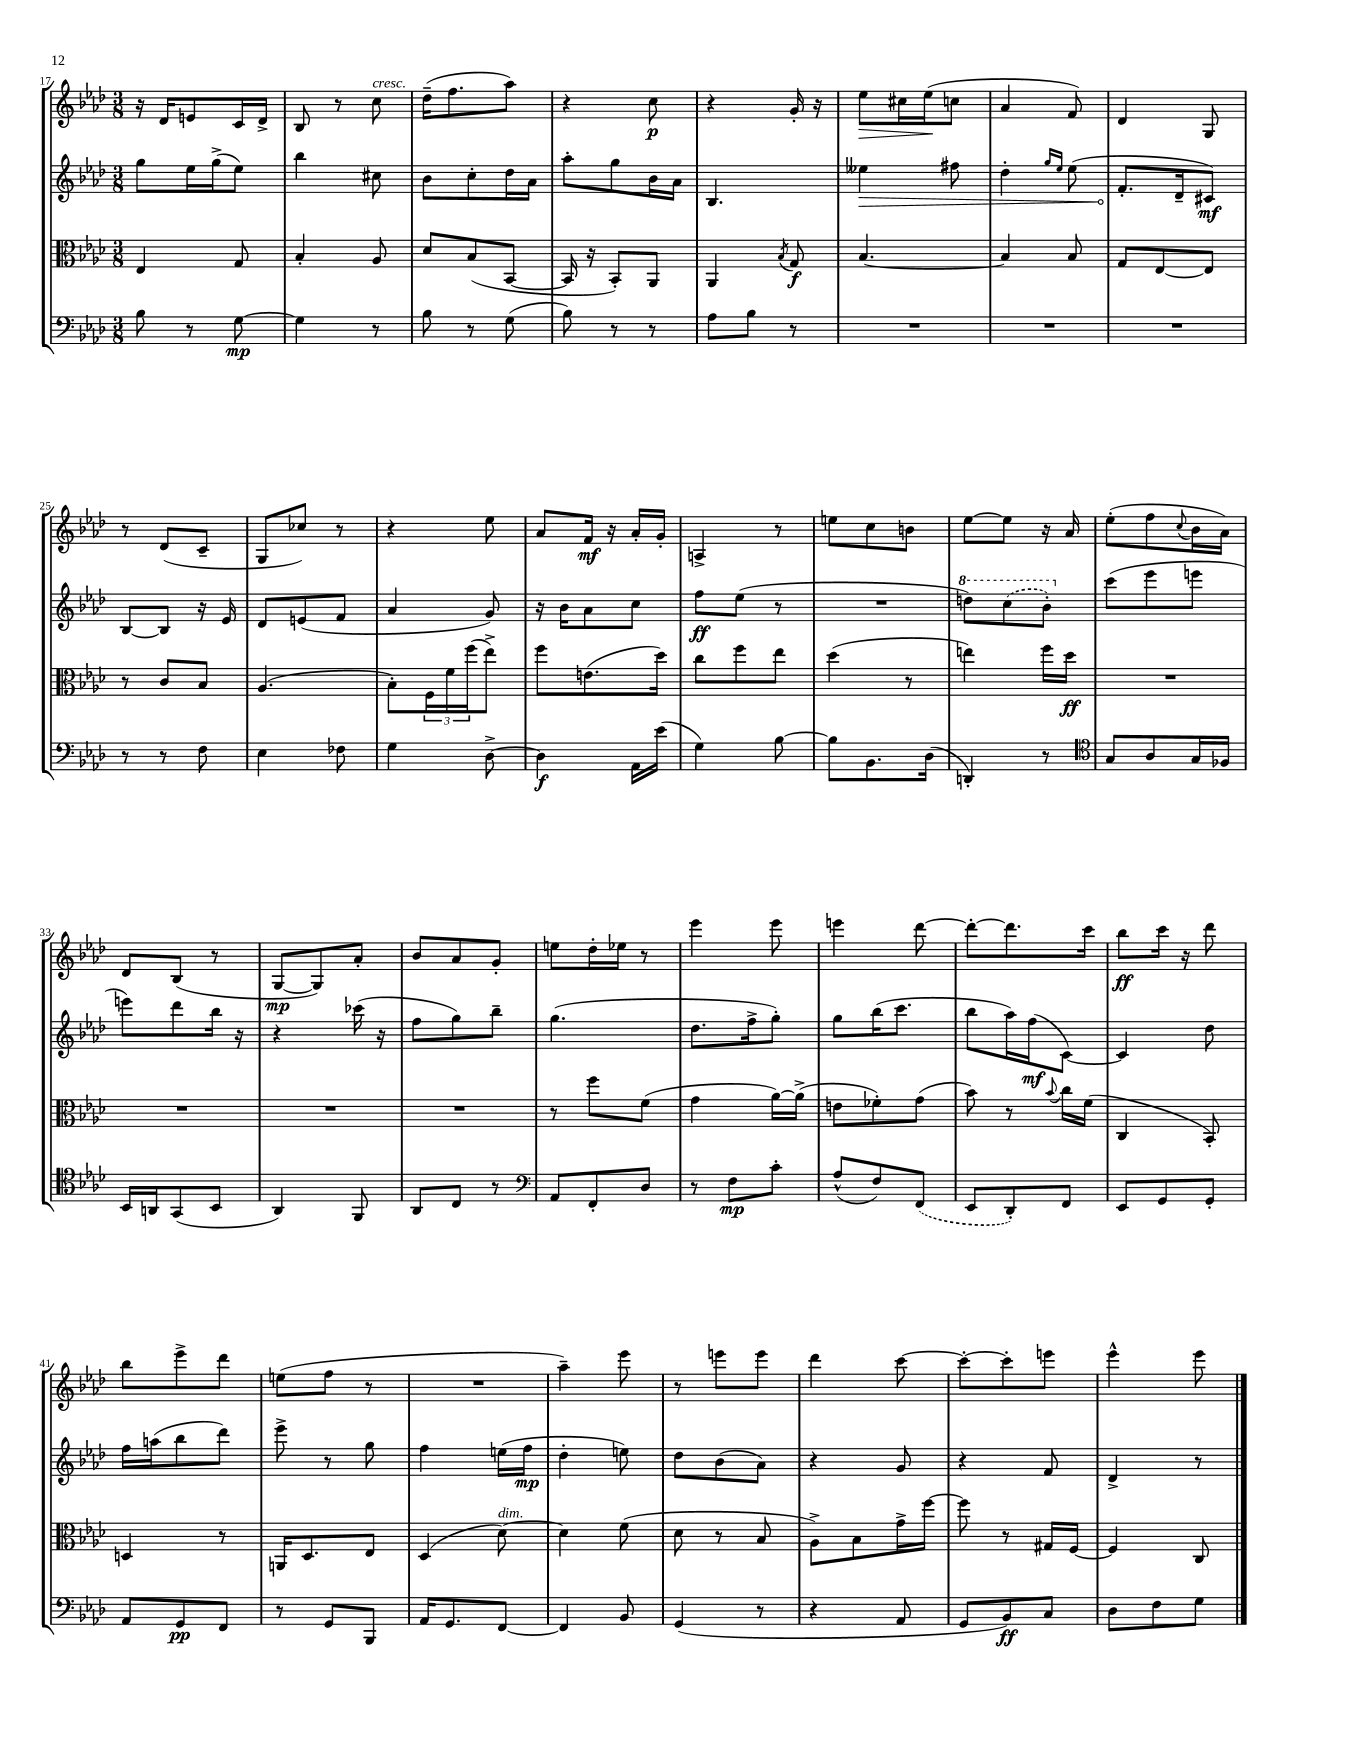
<<
\new StaffGroup <<
\new Staff = "s0" {
    \clef treble \key aes \major \numericTimeSignature \time 3/8
    r16 des'16 e'8 c'16 des'16-> |
    bes8 r8 c''8^\markup { \italic "cresc." } |
    des''16--( f''8. aes''8) |
    r4 c''8\p |
    r4 g'16-. r16 |
    ees''8\> cis''16 ees''16\!( c''8 |
    aes'4 f'8) |
    des'4 g8 |
    r8 des'8( c'8-- |
    g8 ces''8) r8 |
    r4 ees''8 |
    aes'8 f'16\mf r16 aes'16-. g'16-. |
    a4-> r8 |
    e''8 c''8 b'8 |
    ees''8~ ees''8 r16 aes'16 |
    ees''8-.( f''8 \appoggiatura { c''8 } bes'16 aes'16) |
    des'8 bes8( r8 |
    g8~\mp g8) aes'8-. |
    bes'8 aes'8 g'8-. |
    e''8 des''16-. ees''16 r8 |
    ees'''4 ees'''8 |
    e'''4 des'''8~ |
    des'''8~-. des'''8. c'''16 |
    bes''8\ff c'''16 r16 des'''8 |
    bes''8 ees'''8-> des'''8 |
    e''8( f''8 r8 |
    R4. |
    aes''4--) ees'''8 |
    r8 e'''8 e'''8 |
    des'''4 c'''8~ |
    c'''8~-. c'''8-. e'''8 |
    ees'''4-^ ees'''8 \bar "|." |
}
\new Staff = "s1" {
    \clef treble \key aes \major \numericTimeSignature \time 3/8
    g''8 ees''16 g''16->( ees''8) |
    bes''4 cis''8 |
    bes'8 c''8-. des''16 aes'16 |
    aes''8-. g''8 bes'16 aes'16 |
    bes4. |
    \once \override Hairpin.circled-tip = ##t eeses''4\> fis''8 |
    des''4-. \grace { g''16 ees''16 } ees''8( |
    f'8.-.\! des'16-- cis'8\mf) |
    bes8~ bes8 r16 ees'16 |
    des'8 e'8( f'8 |
    aes'4 g'8) |
    r16 bes'16 aes'8 c''8 |
    f''8\ff ees''8( r8 |
    R4. |
    \ottava #1 d'''8) \once \slurDashed c'''8( bes''8-.) \ottava #0 |
    c'''8( ees'''8 e'''8 |
    e'''8) des'''8 bes''16 r16 |
    r4 ces'''16( r16 |
    f''8 g''8) bes''8-- |
    g''4.( |
    des''8. f''16-> g''8-.) |
    g''8 bes''16( c'''8. |
    bes''8 aes''16) f''16\mf( c'8~) |
    c'4 des''8 |
    f''16 a''16( bes''8 des'''8) |
    ees'''8-> r8 g''8 |
    f''4 e''16( f''16\mp |
    des''4-. e''8) |
    des''8 bes'8( aes'8) |
    r4 g'8 |
    r4 f'8 |
    des'4-> r8 \bar "|." |
}
\new Staff = "s2" {
    \clef alto \key aes \major \numericTimeSignature \time 3/8
    ees4 g8 |
    bes4-. aes8 |
    des'8 bes8( bes,8~ |
    bes,16 r16 bes,8-.) aes,8 |
    aes,4 \acciaccatura { bes8 } g8\f |
    bes4.~ |
    bes4 bes8 |
    g8 ees8~ ees8 |
    r8 c'8 bes8 |
    aes4.( |
    bes8-.) \tuplet 3/2 { f16 f'16 f''16( } ees''8->) |
    f''8 e'8.( des''16) |
    c''8 f''8 ees''8 |
    des''4( r8 |
    e''4) f''16 des''16\ff |
    R4. |
    R4. |
    R4. |
    R4. |
    r8 f''8 f'8( |
    g'4 aes'16~) aes'16->( |
    e'8 fes'8-.) g'8( |
    bes'8) r8 \appoggiatura { bes'8 } c''16 f'16( |
    c4 bes,8-.) |
    d4 r8 |
    a,16 des8. ees8 |
    des4( des'8~^\markup { \italic "dim." }) |
    des'4 f'8( |
    des'8 r8 bes8 |
    aes8->) bes8 g'16-> f''16~ |
    f''8 r8 gis16 f16~ |
    f4 c8 \bar "|." |
}
\new Staff = "s3" {
    \clef bass \key aes \major \numericTimeSignature \time 3/8
    bes8 r8 g8~\mp |
    g4 r8 |
    bes8 r8 g8( |
    bes8) r8 r8 |
    aes8 bes8 r8 |
    R4. |
    R4. |
    R4. |
    r8 r8 f8 |
    ees4 fes8 |
    g4 des8~-> |
    des4\f aes,16 ees'16( |
    g4) bes8~ |
    bes8 bes,8. des16( |
    d,4-.) r8 |
    \clef tenor g8 aes8 g16 fes16 |
    bes,16 a,16 g,8( bes,8 |
    aes,4) f,8 |
    aes,8 c8 r8 |
    \clef bass aes,8 f,8-. des8 |
    r8 f8\mp c'8-. |
    aes8-^( f8) \once \slurDashed f,8( |
    ees,8 des,8-.) f,8 |
    ees,8 g,8 g,8-. |
    aes,8 g,8\pp f,8 |
    r8 g,8 bes,,8 |
    aes,16 g,8. f,8~ |
    f,4 bes,8 |
    g,4( r8 |
    r4 aes,8 |
    g,8 bes,8\ff) c8 |
    des8 f8 g8 \bar "|." |
}
>>
>>
\layout { \context { \Score currentBarNumber = #17 } }
